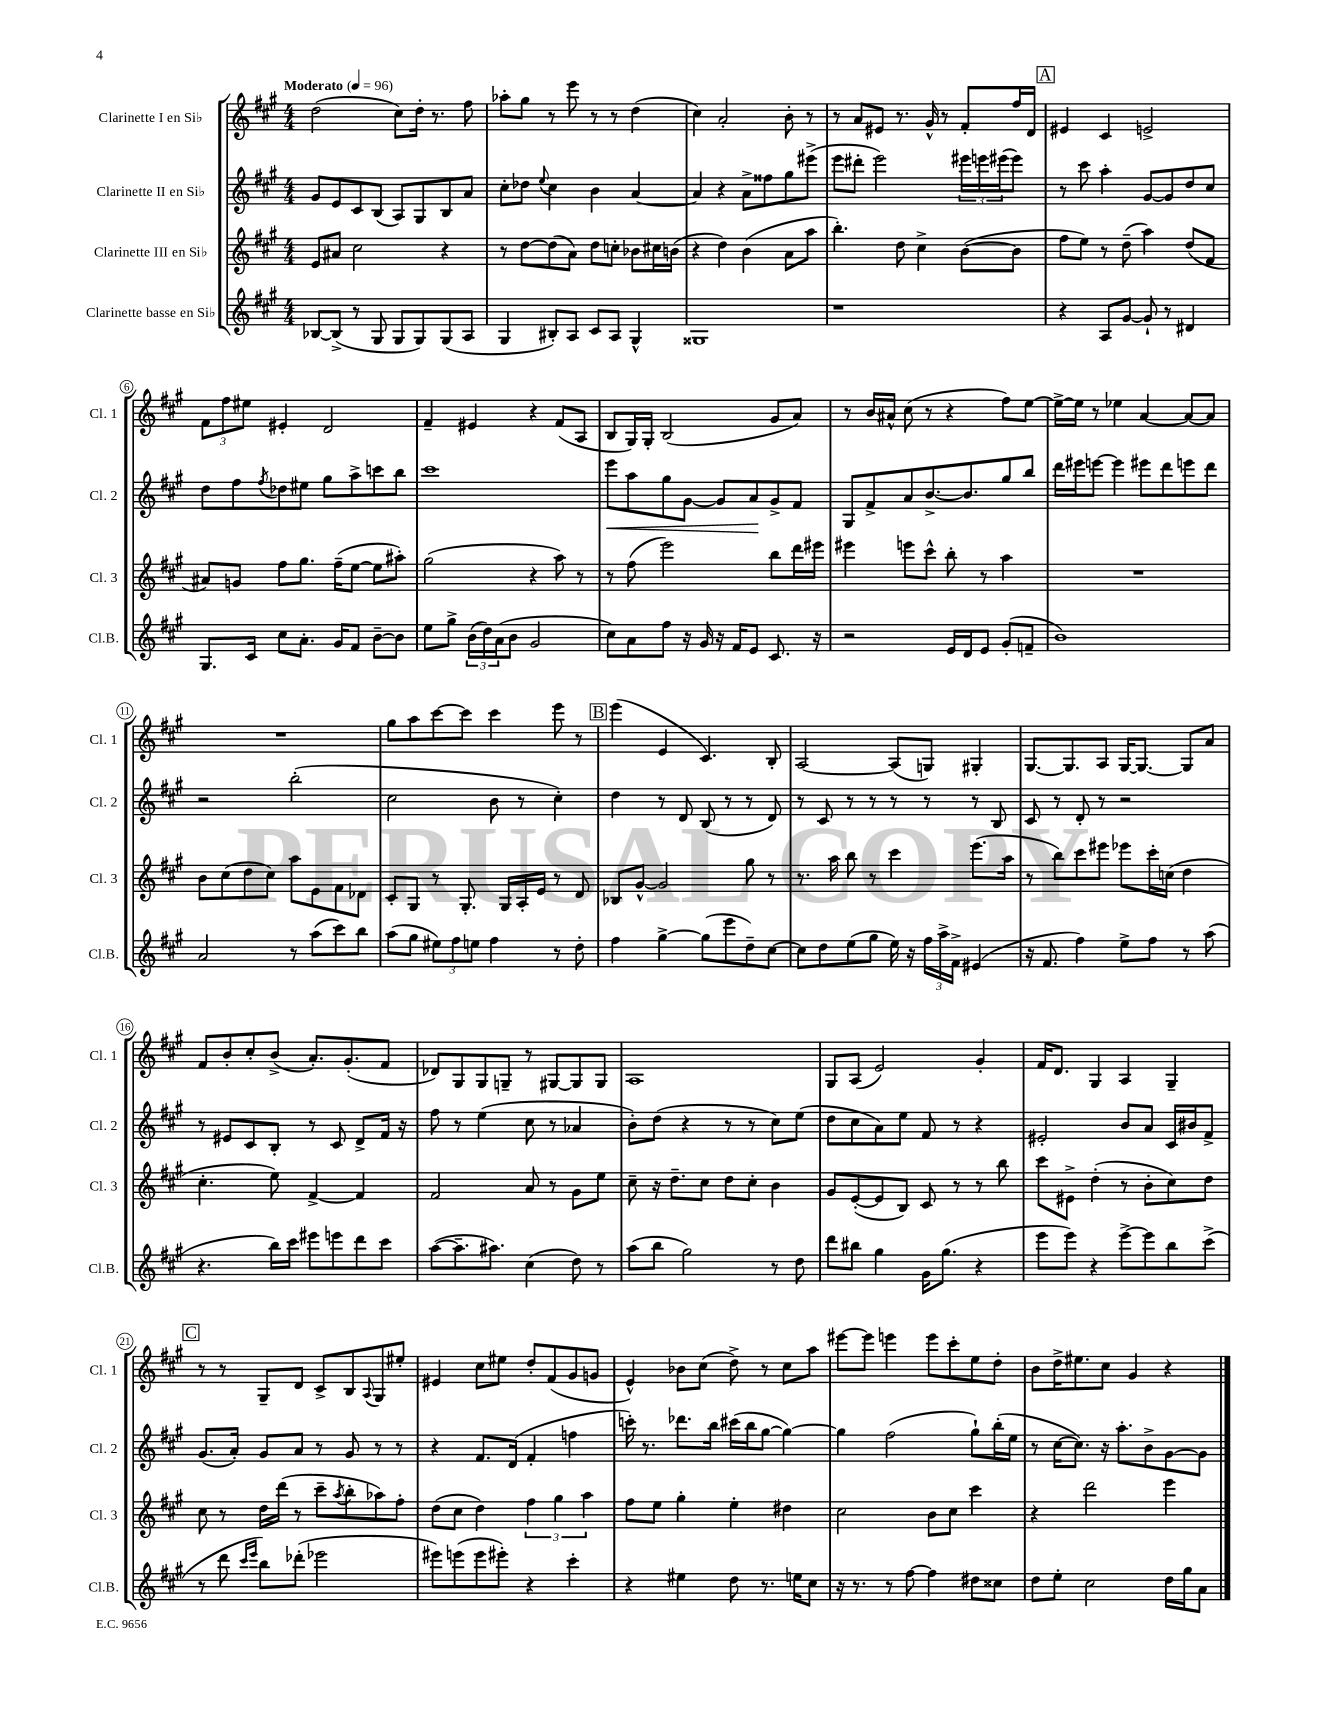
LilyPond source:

<<
\new StaffGroup <<
\new Staff = "s0" \with { instrumentName = "Clarinette I en Sib" shortInstrumentName = "Cl. 1" } {
    \clef treble \key a \major \numericTimeSignature \time 4/4 \tempo "Moderato" 4 = 96
    d''2( cis''8) d''16-. r8. fis''8 |
    aes''8-. gis''8 r8 e'''8 r8 r8 d''4( |
    cis''4) a'2-. b'8-. r8 |
    r8 a'8 eis'8 r8. gis'16-^ r8 fis'8-. fis''16 d'16 |
    \mark \markup { \box "A" } eis'4 cis'4 e'2-> |
    \tuplet 3/2 { fis'8 fis''8 eis''8 } eis'4-. d'2 |
    fis'4-- eis'4 r4 fis'8( a8 |
    b8 gis16) gis16-. b2( gis'8 a'8) |
    r8 b'16 ais'16-^ cis''8( r8 r4 fis''8) e''8~ |
    e''16~-> e''16 r8 ees''4 a'4~ a'8~ a'8 |
    R1 |
    gis''8 a''8 cis'''8~ cis'''8 cis'''4 e'''8 r8 |
    \mark \markup { \box "B" } e'''4( e'4 cis'4.) b8-. |
    a2~ a8( g8) gis4-. |
    gis8.~ gis8. a8 gis16~ gis8.~ gis8 a'8 |
    fis'8 b'8-. cis''8-. b'8->( a'8.-.) gis'8.-.( fis'8 |
    des'8) gis8 gis8 g8-- r8 gis8~ gis8 gis8 |
    a1 |
    gis8 a8( e'2) gis'4-. |
    fis'16 d'8. gis4 a4 gis4-- |
    \mark \markup { \box "C" } r8 r8 gis8-- d'8 cis'8-> b8 \appoggiatura { a8 } gis8 eis''8-. |
    eis'4 cis''8 eis''8 d''8-. fis'8( gis'8 g'8 |
    e'4-^) bes'8 cis''8( d''8->) r8 cis''8 a''8 |
    eis'''8~ eis'''8 e'''4 e'''8 cis'''8-. e''8 d''8-. |
    b'8 d''16-> eis''8. cis''8 gis'4 r4 \bar "|." |
}
\new Staff = "s1" \with { instrumentName = "Clarinette II en Sib" shortInstrumentName = "Cl. 2" } {
    \clef treble \key a \major \numericTimeSignature \time 4/4
    gis'8 e'8 cis'8 b8( a8) gis8 b8 a'8 |
    cis''8-. des''8 \appoggiatura { e''8 } cis''4 b'4 a'4~ |
    a'4 r4 a'8-> fisis''8 gis''8 eis'''8->( |
    e'''8 dis'''8-. e'''2) \tuplet 3/2 { eis'''16 e'''16 eis'''16( } eis'''8) |
    \mark \markup { \box "A" } r8 cis'''8 a''4-. gis'8~ gis'8 d''8 cis''8 |
    d''8 fis''8 \acciaccatura { fis''8 } des''8 eis''8 gis''8 a''8-> c'''8 b''8 |
    cis'''1 |
    e'''8\< a''8 gis''8 gis'8~ gis'8 a'8\! gis'8-> fis'8 |
    gis8 fis'8-> a'8 b'8.~-> b'8. gis''8 b''8 |
    d'''16 eis'''16 e'''8~ e'''4 eis'''8 d'''8 e'''8 d'''8 |
    r2 b''2-.( |
    cis''2 b'8 r8 cis''4-.) |
    \mark \markup { \box "B" } d''4 r8 d'8 b8( r8 r8 d'8) |
    r8 cis'8 r8 r8 r8 r8 r8 b8 |
    cis'8 r8 d'8-. r8 r2 |
    r8 eis'8 cis'8 b8-. r8 cis'8 d'8-> fis'16 r16 |
    fis''8 r8 e''4( cis''8 r8 aes'4 |
    b'8-.) d''8( r4 r8 r8 cis''8) e''8( |
    d''8 cis''8 a'8) e''8 fis'8 r8 r4 |
    eis'2-. b'8 a'8 cis'16 bis'16 fis'8-> |
    \mark \markup { \box "C" } gis'8.( a'16-.) gis'8 a'8 r8 gis'8 r8 r8 |
    r4 fis'8. d'16( fis'4-. f''4 |
    c'''16-.) r8. des'''8. b''16 cis'''16( b''16 gis''8~ gis''4~) |
    gis''4 fis''2( gis''8-!) b''16-.( e''16 |
    r8 cis''16~ cis''8.) r16 a''8.-. b'8-> gis'8~ gis'8 \bar "|." |
}
\new Staff = "s2" \with { instrumentName = "Clarinette III en Sib" shortInstrumentName = "Cl. 3" } {
    \clef treble \key a \major \numericTimeSignature \time 4/4
    e'8 ais'8 cis''2 r4 |
    r8 d''8~ d''8( a'8) d''8 c''8-. bes'8 cis''16 b'16( |
    r4 d''4) b'4( a'8 a''8 |
    b''4.-.) d''8 cis''4-> b'8~( b'8 |
    \mark \markup { \box "A" } fis''8 e''8) r8 d''8--( a''4) d''8( fis'8 |
    ais'8) g'8 fis''8 gis''8. fis''16--( e''8~ e''8 ais''8-.) |
    gis''2( r4 a''8) r8 |
    r8 fis''8( e'''2) b''8 d'''16 eis'''16 |
    eis'''4 e'''8 cis'''8-^ b''8-. r8 a''4 |
    R1 |
    b'8 cis''8( d''8 cis''8) a''8 e'8 fis'8 des'8 |
    cis'8-. gis8 r8 gis8.-. gis16 a16-. e'16 r8 d'8 |
    \mark \markup { \box "B" } bes8 gis'8~-^ gis'2 gis''8 r8 |
    r8. a''16 b''8 r8 cis'''4 e'''8.( a''16 |
    r8 b''8) cis'''8 eis'''8 ees'''8 cis'''16-. c''16( d''4 |
    cis''4.-. e''8) fis'4~-> fis'4 |
    fis'2 a'8 r8 gis'8 e''8 |
    cis''8-- r16 d''8.-- cis''8 d''8 cis''8-. b'4 |
    gis'8 e'8~-.( e'8 b8) cis'8 r8 r8 b''8 |
    cis'''8 eis'8-> d''4-.( r8 b'8-. cis''8) d''8 |
    \mark \markup { \box "C" } cis''8 r8 d''16 d'''16( r8 cis'''8-- \acciaccatura { a''8 } b''8-. aes''8) fis''8-. |
    d''8( cis''8 d''4) \tuplet 3/2 { fis''4 gis''4 a''4 } |
    fis''8 e''8 gis''4-. e''4-. dis''4 |
    cis''2 b'8 cis''8 cis'''4 |
    r4 d'''2 e'''4 \bar "|." |
}
\new Staff = "s3" \with { instrumentName = "Clarinette basse en Sib" shortInstrumentName = "Cl.B." } {
    \clef treble \key a \major \numericTimeSignature \time 4/4
    bes8~ bes8->( r8 gis8 gis8 gis8) gis8( a8 |
    gis4 bis8-.) a8 cis'8 a8 gis4-^ |
    gisis1 |
    r1 |
    \mark \markup { \box "A" } r4 a8 gis'8~ gis'8-! r8 dis'4 |
    gis8. cis'16 cis''8 a'8.-. gis'16 fis'8 b'8~-- b'8 |
    e''8 gis''8-> \tuplet 3/2 { b'16( d''16) a'16( } b'8 gis'2 |
    cis''8) a'8 fis''8 r16 gis'16 r16 fis'16 e'8 cis'8. r16 |
    r2 e'16 d'16 e'8 gis'8-.( f'8-- |
    b'1) |
    a'2 r8 a''8( cis'''8) b''8 |
    a''8( gis''8 \tuplet 3/2 { eis''8) fis''8 e''8 } fis''4 r8 d''8-. |
    \mark \markup { \box "B" } fis''4 gis''4~-> gis''8( e'''8 d''8--) cis''8~ |
    cis''8 d''8 e''8( gis''8 e''16) r16 \tuplet 3/2 { fis''16 a''16-> fis'16-> } eis'4( |
    r16 fis'8. fis''4) e''8-> fis''8 r8 a''8( |
    r4. b''16) cis'''16 eis'''8 e'''8 d'''8 cis'''8 |
    a''8~( a''8.-- ais''8.) cis''4( d''8) r8 |
    a''8( b''8 gis''2) r8 d''8 |
    d'''8 bis''8 gis''4 gis'16 gis''8.( r4 |
    e'''8 e'''8) r4 e'''8~-> e'''8 b''8 cis'''8->( |
    \mark \markup { \box "C" } r8 d'''8 \grace { cis'''16 e'''16 } b''8) des'''8-.( ees'''2 |
    eis'''8) e'''8( e'''8 eis'''8-.) r4 cis'''4-. |
    r4 eis''4 d''8 r8. e''16 cis''8 |
    r16 r8. r8 fis''8~ fis''4 dis''8 cisis''8 |
    d''8 e''8-. cis''2 d''16 gis''16 a'8 \bar "|." |
}
>>
>>
\layout { \context { \Score \override BarNumber.stencil = #(make-stencil-circler 0.1 0.3 ly:text-interface::print) } }
